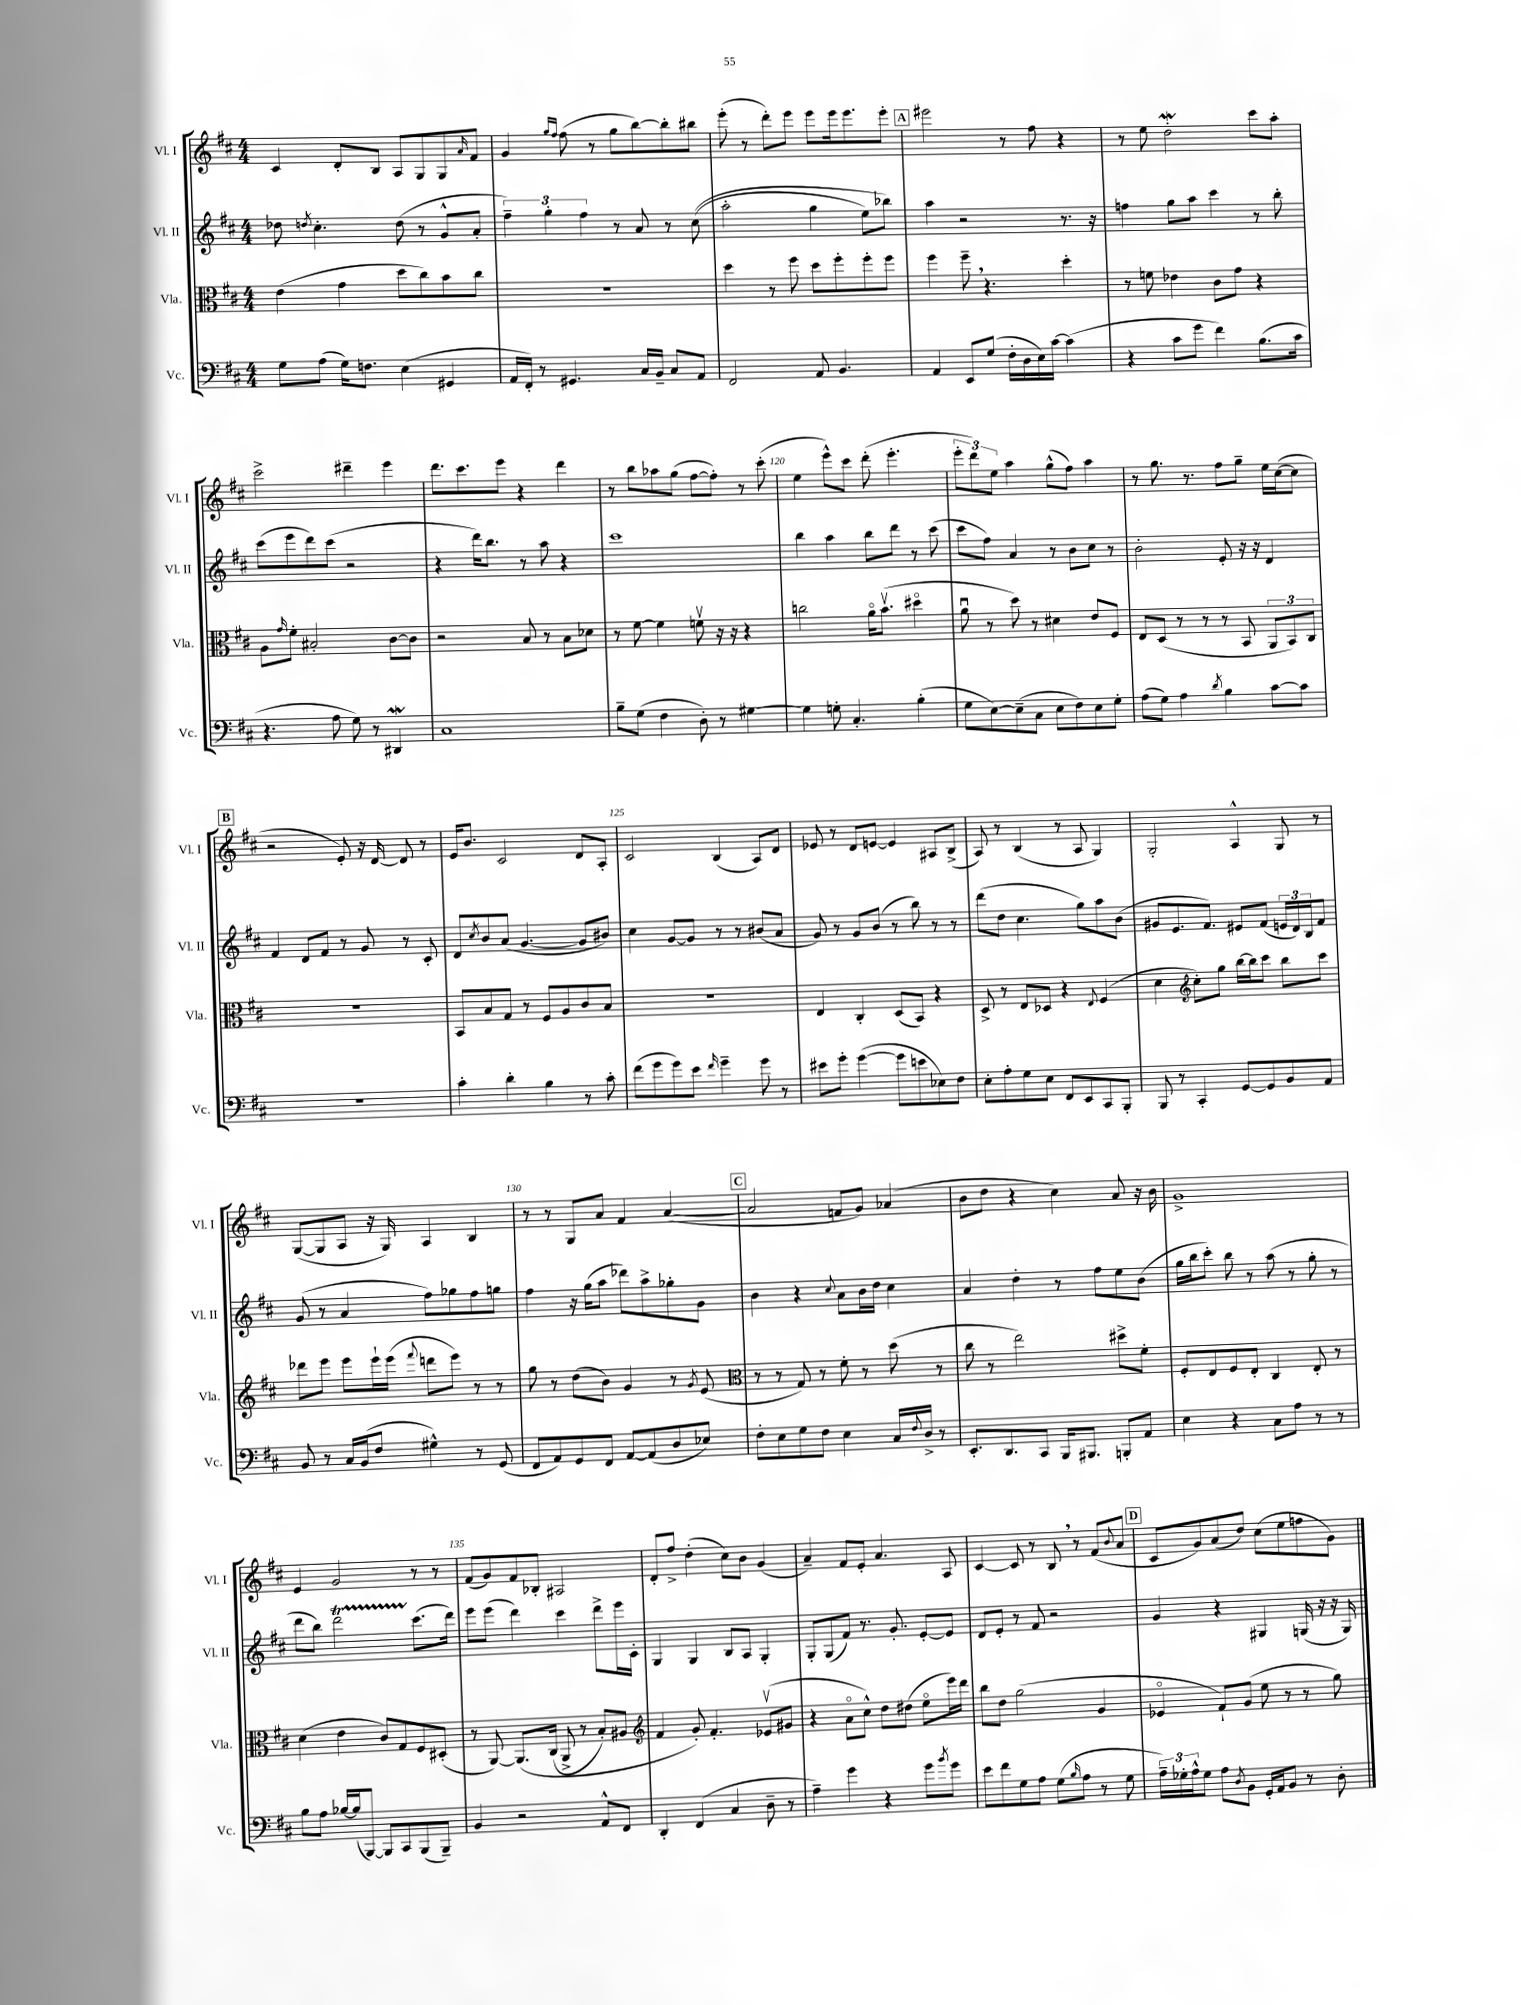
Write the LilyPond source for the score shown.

<<
\new StaffGroup <<
\new Staff = "s0" \with { instrumentName = "Vl. I" shortInstrumentName = "Vl. I" } {
    \clef treble \key d \major \numericTimeSignature \time 4/4
    cis'4 d'8-. b8 a8 g8 g8 \grace { a'16 } fis'8 |
    g'4 \grace { g''16 fis''16 } fis''8( r8 g''8 b''8~) b''8-. bis''8 |
    e'''8-.( r8 d'''8-.) e'''8 e'''8 e'''16 e'''8. e'''8-. |
    \mark \markup { \box "A" } eis'''2 r8 fis''8 r4 |
    r8 e''8 d''2-.\mordent cis'''8 a''8-. |
    cis'''2-> dis'''4-- e'''4 |
    d'''8. cis'''8. e'''8 r4 d'''4 |
    r8 b''8 aes''8 g''8( fis''8~ fis''8-.) r8 cis'''8-.( |
    e''4 e'''8-^) cis'''8 d'''8-.( e'''4.-. |
    \tuplet 3/2 { e'''8-. d'''8) e''8 } a''4 g''8-^( fis''8) a''4 |
    r8 g''8. r8. fis''8 g''8-- e''16 cis''16~( cis''8 |
    \mark \markup { \box "B" } r2 e'8-.) r16 d'16~ d'8 r8 |
    e'16 b'8. cis'2 d'8 a8-. |
    cis'2 b4( a8) d'8 |
    ees'8 r8 d'8 e'8~ e'4 ais8 b8->( |
    a8) r8 b4( r8 a8 g4) |
    g2-. a4-^ g8 r8 |
    g8~( g8 a8 r16 g16) a4 b4 |
    r8 r8 g8 a'8 fis'4 a'4~( |
    \mark \markup { \box "C" } a'2 f'8 g'8) aes'4( |
    b'8 d''8 r4 cis''4) a'8 r16 b'16 |
    g'1-> |
    e'4 g'2 r8 r8 |
    fis'8( g'8) fis'8 bes8-. ais2 |
    d'8-. fis''8-> d''4-.( cis''8) b'8 g'4( |
    a'4--) fis'8 e'8-. a'4. a8 |
    cis'4~ cis'8 r8 b8 \breathe r8 fis'8( \appoggiatura { b'8 } a'8 |
    \mark \markup { \box "D" } cis'8 g'8) a'8( d''8) cis''8( e''8 f''8 g'8) \bar "|." |
}
\new Staff = "s1" \with { instrumentName = "Vl. II" shortInstrumentName = "Vl. II" } {
    \clef treble \key d \major \numericTimeSignature \time 4/4
    des''8 \acciaccatura { d''8 } cis''4.-. d''8( r8 g'8-^ a'8-. |
    \tuplet 3/2 { fis''4--) g''4-. fis''4 } r8 a'8 r8 cis''8(\( |
    a''2-. g''4 e''8) bes''8\) |
    \mark \markup { \box "A" } a''4 r2 r8. r16 |
    f''4 g''8 a''8 cis'''4 r8 b''8-. |
    cis'''8( e'''8 d'''8) cis'''8( r2 |
    r4 d'''16) b''8. r8 a''8 r4 |
    cis'''1 |
    b''4 a''4 b''8 d'''8 r8 cis'''8( |
    cis'''8 fis''8) a'4 r8 b'8 cis''8 r8 |
    b'2-. e'8-. r16 r16 d'4 |
    \mark \markup { \box "B" } fis'4 d'8 fis'8 r8 g'8 r8 cis'8-. |
    d'8 \acciaccatura { cis''8 } b'8 a'8( g'4.~ g'8 bis'8) |
    cis''4 g'8~ g'8 r8 r8 bis'8( a'8 |
    g'8) r8 g'8 b'8( r8 b''8) r8 r8 |
    d'''8( d''8 cis''4. g''8) a''8 b'8( |
    gis'8 e'8. fis'8.) eis'8 fis'8( \tuplet 3/2 { e'16 d'16) b16 } fis'8 |
    g'8( r8 a'4 fis''8) ges''8 fis''8 g''8 |
    fis''4 r16 g''16( a''8 des'''8) a''8-> ges''8-. g'8 |
    \mark \markup { \box "C" } b'4 r4 \appoggiatura { cis''8 } a'8 b'16 d''16 cis''4 |
    a'4 d''4-. r8 fis''8 e''8 b'8( |
    g''16 b''16 cis'''8-.) b''8 r8 a''8( r8 g''8-. r8 |
    d'''8 b''8) d'''2\startTrillSpan cis'''8.\stopTrillSpan( d'''16) |
    e'''8 e'''8( d'''4) cis'''4 d'''8-> e'''16 cis'16-. |
    g4 g4 b8 a8 g4-. |
    g8-. g8( fis'8) r8. g'8.-. e'8~-. e'8 |
    d'8 e'8-. r8 fis'8 r2 |
    \mark \markup { \box "D" } g'4 r4 gis4 g16( r16 r16 g16) \bar "|." |
}
\new Staff = "s2" \with { instrumentName = "Vla." shortInstrumentName = "Vla." } {
    \clef alto \key d \major \numericTimeSignature \time 4/4
    e'4( g'4 d''8 cis''8) b'8 cis''8 |
    R1 |
    d''4 r8 fis''8 d''8 fis''8-. fis''8-. fis''8 |
    \mark \markup { \box "A" } fis''4 fis''8-- \breathe r4. d''4-. |
    r8 f'8 ees'4 cis'8 g'8 r4 |
    a8 \grace { g'16 } fis'8-. bis2-. cis'8~ cis'8 |
    r2 b8 r8 b8 des'8 |
    r8 fis'8~ fis'4 f'8\upbow r16 r16 r4 |
    c''2 a'16\flageolet b'8.\upbow( dis''4\flageolet |
    a'8\downbow r8 d''8) r8 dis'4 e'8 fis8 |
    e8 d8( r8 r8 r8 b,8 \tuplet 3/2 { a,8 b,8) cis8 } |
    \mark \markup { \box "B" } r1 |
    b,8 b8 g8 r8 fis8 a8 cis'8 b8 |
    R1 |
    e4 cis4-. d8( b,8) r4 |
    d8-> r8 e8 des8 r4 \appoggiatura { e8 } fis4( |
    d'4 \clef treble cis''8-.) g''8 b''16~ b''16 cis'''8 b''8 cis'''8 |
    des'''8 e'''8 e'''8 e'''16-! e'''16( \appoggiatura { fis'''8 } d'''8 e'''8) r8 r8 |
    g''8 r8 d''8( b'8) g'4 r8 \acciaccatura { g'8 } e'8( |
    \mark \markup { \box "C" } \clef alto r8 r8 g8) r8 fis'8-. r8 d''8( r8 |
    cis''8 r8 e''2) dis''8-> fis'8-. |
    fis8-. e8 fis8 e8-. cis4 e8-. r8 |
    d'4( e'4 cis'8) g8 fis8 dis8-.( |
    r8 a,8~) a,8.\( cis16( a,8-> r8 b8-.) ais8 |
    \clef treble fis'4 g'8-.\) fis'4.-. ees'8\upbow( gis'8 |
    r4 a'8\flageolet cis''8-^) d''8 dis''8( e''8\flageolet e'''16) d'''16 |
    b''8 d''8 g''2( g'4 |
    \mark \markup { \box "D" } ees'4\flageolet fis'8-!) g'8( e''8 r8 r8 g''8) \bar "|." |
}
\new Staff = "s3" \with { instrumentName = "Vc." shortInstrumentName = "Vc." } {
    \clef bass \key d \major \numericTimeSignature \time 4/4
    g8 a8( g16) f8. e4( gis,4 |
    a,16 fis,16-.) r8 gis,4. cis16 b,16-- cis8 a,8 |
    fis,2 a,8 b,4. |
    \mark \markup { \box "A" } a,4 e,8 g8( fis16-. d16 e16) cis'16~ cis'4( |
    r4 cis'8 g'8 fis'4) b8.( cis'16 |
    r4. a8 g8) r8 dis,4\mordent |
    cis1 |
    b8-- g8( fis4 d8-.) r8 gis4~ |
    gis4 g8-. cis4.-. b4-.( |
    g8 e8~) e8--( cis8 e8 fis8) e8 g8-. |
    a8( g8) a4 \acciaccatura { d'8 } b4 cis'8~ cis'8 |
    \mark \markup { \box "B" } R1 |
    cis'4-. d'4-. b4 r8 cis'8-. |
    fis'8( g'8 g'8) e'8 \grace { fis'16 } g'4-- g'8 r8 |
    eis'8 g'8-. g'4~( g'8 e'8 ees8) fis8 |
    e8-. a8-. g8 e8 fis,8 e,8 cis,8 b,,8-. |
    b,,8 r8 cis,4-. g,8~ g,8 b,8 a,8 |
    b,8 r8 cis16 b,16( fis8 gis4-^) r8 g,8( |
    fis,8 a,8) g,8 fis,8 a,8~ a,8( d8 ees8) |
    \mark \markup { \box "C" } fis8-. e8 g8 fis8 e4 cis16 \appoggiatura { fis8 } d16-> r8 |
    e,8.-. d,8. cis,8 b,,16 bis,,8. b,,8-. a,8 |
    e4 r4 cis8 a8 r8 r8 |
    b8 a8 bes16~ bes16( b,,8~) b,,8 cis,8 b,,8( b,,8--) |
    b,4 r2 a,8-^ fis,8 |
    d,4-. fis,4( cis4 d8-- r8 |
    a4--) g'4 r4 g'8 \acciaccatura { b'8 } g'8 |
    e'8 fis'8 g8 a8 g8( \grace { b16 } a8 r8 g8 |
    \mark \markup { \box "D" } \tuplet 3/2 { a16--) ges16-. a16-^ } ges8 a8 \acciaccatura { d8 } b,8 g,16-. a,16 b,8 r8 d8-. \bar "|." |
}
>>
>>
\layout { \context { \Score currentBarNumber = #112 \override BarNumber.break-visibility = ##(#f #t #t) barNumberVisibility = #(every-nth-bar-number-visible 5) } }
